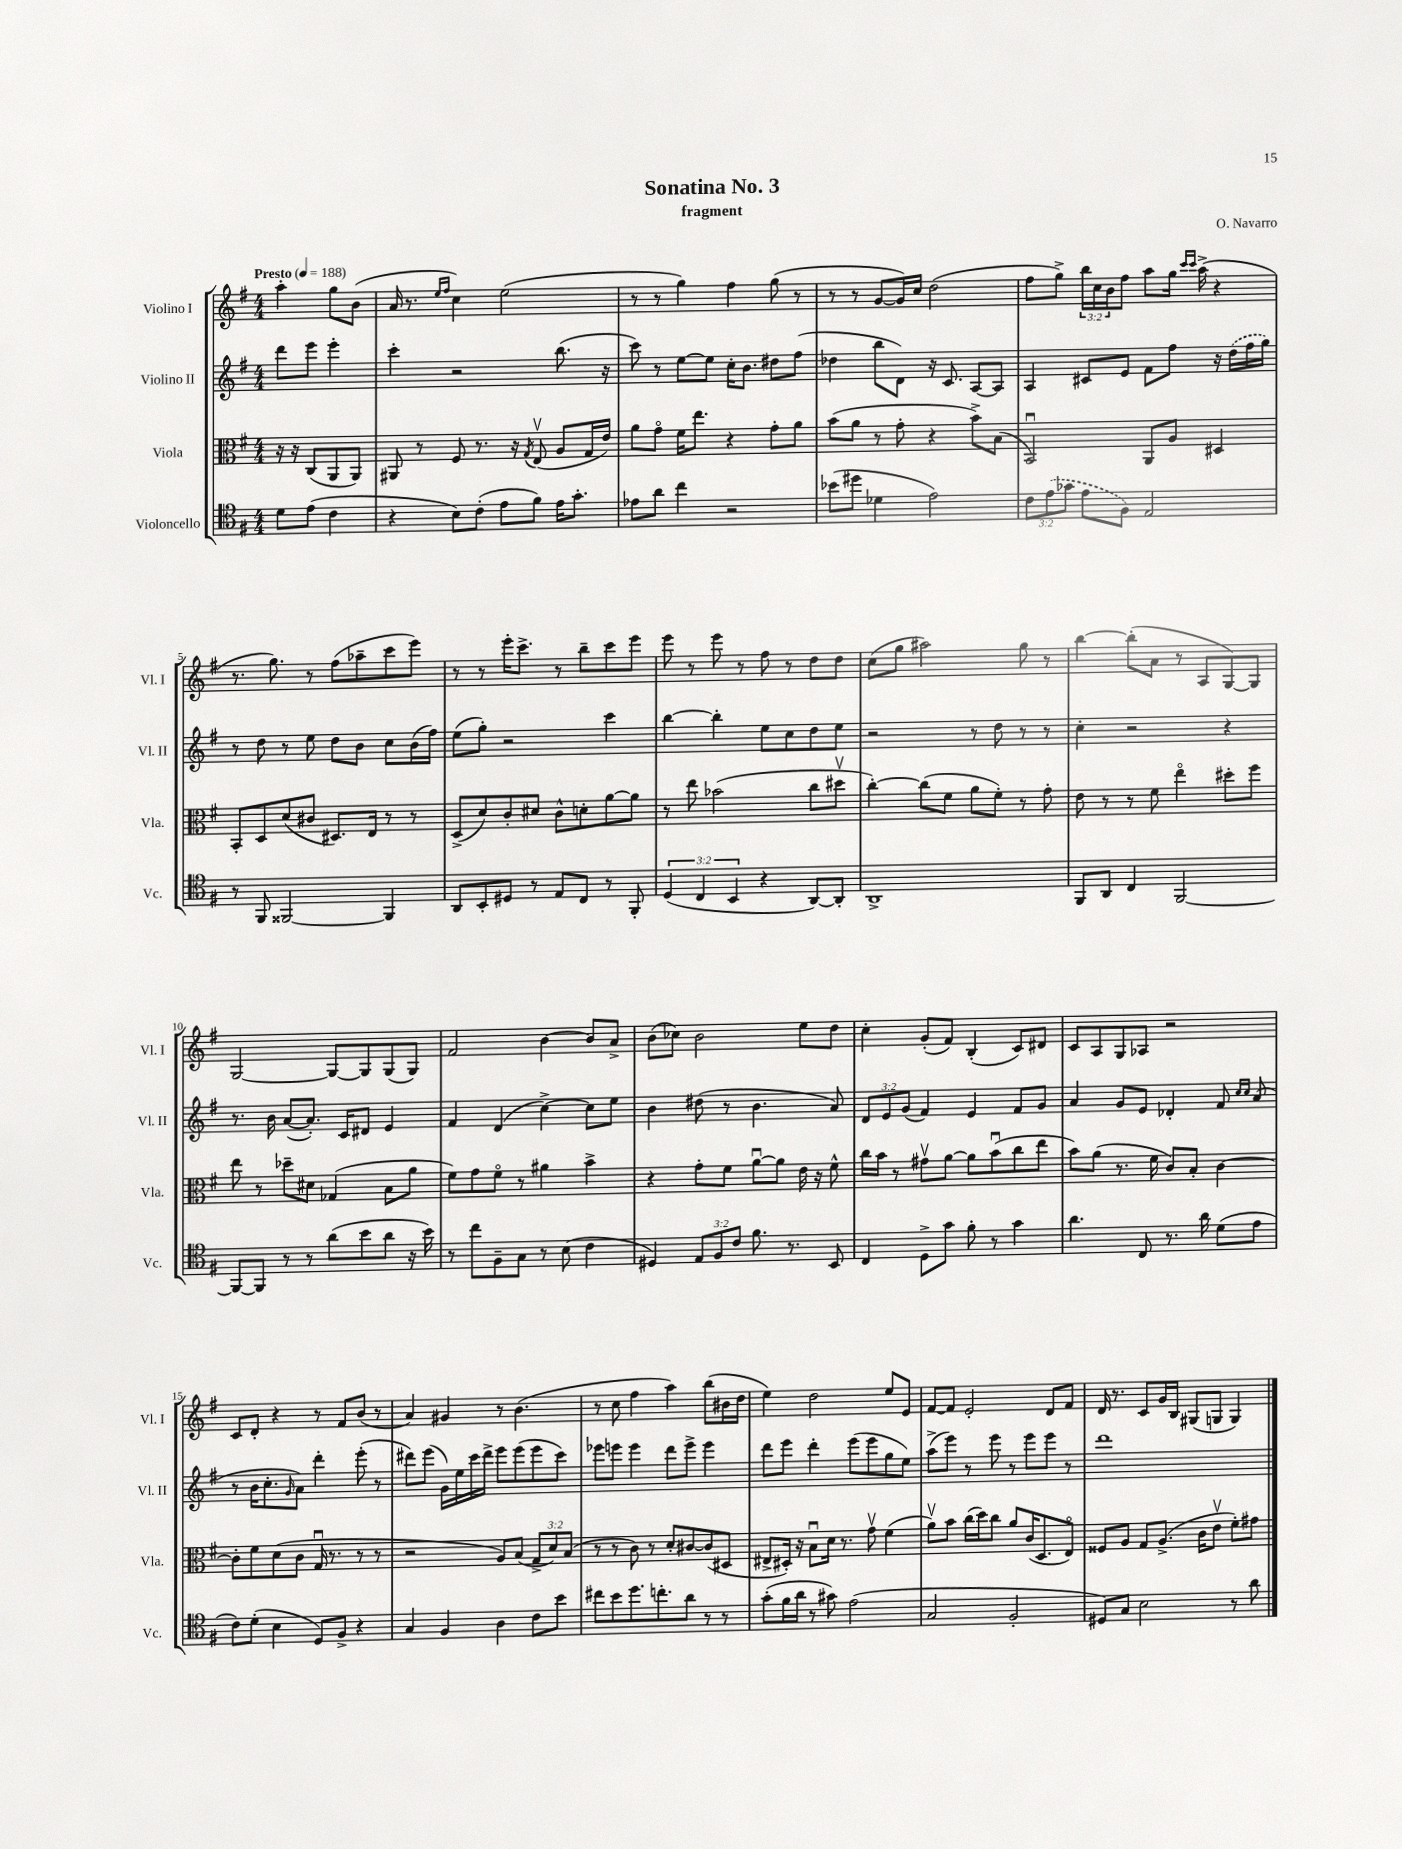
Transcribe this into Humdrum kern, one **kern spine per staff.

**kern	**kern	**kern	**kern
*part4	*part3	*part2	*part1
*staff4	*staff3	*staff2	*staff1
*I"Violoncello	*I"Viola	*I"Violino II	*I"Violino I
*I'Vc.	*I'Vla.	*I'Vl. II	*I'Vl. I
*clefC4	*clefC3	*clefG2	*clefG2
*k[f#]	*k[f#]	*k[f#]	*k[f#]
*M4/4	*M4/4	*M4/4	*M4/4
*MM188	*MM188	*MM188	*MM188
=	=	=	=
!	!	!	!LO:TX:a:B:t=Presto
8d\L	16r	8ddd\L	4aa'\
.	16r	.	.
(8e\J	(8C/L	8eee\J	.
4c\	8AA/	4eee'\	8gg\L
.	8AA/J)	.	(8b\J
=1	=1	=1	=1
4r	8AA#X/	4ccc'\	16a/
.	.	.	8.r
.	8r	.	.
.	.	.	16qqee/LL
.	.	.	16qqff#/JJ
8B\L)	8F#/	2r	4cc\)
(8c'\J	8.r	.	.
8e\L	.	.	(2ee\
.	16r	.	.
.	8qG/	.	.
8f#\J)	(8Ev/	.	.
16e\KL	8A/L	(8.bb\	.
8.g'\J	.	.	.
.	16G/L	.	.
.	16e/JJ)	16r	.
=2	=2	=2	=2
8e-X\L	8a\L	8ccc\)	8r
8a\J	8g\J	8r	8r
4cc\	16f#\KL	[8ee\L	4gg\)
.	8.ee\J	.	.
.	.	8ee\J]	.
2r	4r	16cc'\KL	4ff#\
.	.	8.b\J	.
.	8g'\L	8dd#X\L	(8gg\
.	8a\J	(8ff#\J	8r
=3	=3	=3	=3
(8b-X\L	(8b\L	4dd-X\	8r
8dd#X\J	8a\J	.	8r
4d-X\	8r	8bb\L	[8g/L
.	8g'\	8d\J)	16g/L])
.	.	.	16cc/JJ
2e\)	4r	16r	(2dd\
.	.	8.c/	.
.	8b^\L)	[8A/L	.
.	(8B\J	8A/J]	.
=4	=4	=4	=4
12c\L	2BBu/)	4A/	8ff#\L
(12e\	.	.	.
.	.	.	8gg^\J)
12g-X\J	.	.	.
8e\L	.	8c#X/L	24bb\LL
.	.	.	24cc\
.	.	.	24b\J
8F#\J)	.	8e/J	8ff#\J
2E/	8AA/L	8f#\L	8aa\L
.	8A/J	8ff#\J	16gg\Jk
.	.	.	16qqccc/LL
.	.	.	16qqccc/JJ
.	.	.	(16aa^\
.	4D#X/	16r	4r
.	.	(16dd\LL	.
.	.	16ff#\	.
.	.	16gg\JJ)	.
!!LO:LB:g=z
=5	=5	=5	=5
8r	8BB'/L	8r	8.r
8FF#/	8D/	8dd\	.
.	.	.	8.gg\)
[2FF##X/	(8d/	8r	.
.	8c#X/J	8ee\	8r
.	8.D#X/L)	8dd\L	(8ff#\L
.	.	8b\J	8aa-X~\
.	16E/Jk	.	.
4FF##/]	8r	8cc\L	8ccc\
.	8r	(16b\L	8eee\J)
.	.	16ff#\JJ)	.
=6	=6	=6	=6
8AA/L	(8D^/L	(8ee\L	8r
8BB'/	8d/)	8gg'\J)	8r
8D#X/J	8c'/	2r	16eee'\KL
.	.	.	8.ccc^\J
8r	8d#X/J	.	.
8E/L	8c^^\L	.	8r
8C/J	8dn'\	.	8bb~\L
8r	[8a\	4ccc\	8ccc\
8FF#'/	8a\J]	.	8eee\J
=7	=7	=7	=7
(6D/	8r	[4bb\	8eee\
.	8ee\	.	8r
6C/	.	.	.
.	(2b-X\	4bb'\]	8eee\
6BB/	.	.	.
.	.	.	8r
4r	.	8ee\L	8ff#\
.	.	8cc\	8r
[8AA/L)	8cc\L	8dd\	8dd\L
8AA'/J]	8dd#Xv\J	8ee\J	8dd\J
=8	=8	=8	=8
1AA^	[4cc'\)	2r	(8cc\L
.	.	.	8gg\J
.	(8cc\L]	.	2aa#X\)
.	8f#\J	.	.
.	8a\L	8r	.
.	8f#'\J)	8dd\	.
.	8r	8r	8gg\
.	8g'\	8r	8r
=9	=9	=9	=9
8FF#/L	8e\	4cc'\	[4bb\
8AA/J	8r	.	.
4C/	8r	2r	(8bb'\L]
.	8f#\	.	8a\J
[2FF#/	4ee\	.	8r
.	.	.	8A/L
.	8dd#X'\L	4r	[8G/)
.	8ff#\J	.	8G/J]
!!LO:LB:g=z
=10	=10	=10	=10
8FF#/L_	8ee\	8.r	[2G/
8FF#/J]	8r	.	.
.	.	16b\	.
8r	8dd-X~\L	([8a/L	.
8r	8d#X\J	8.a'/J])	.
(8a\L	(4G-X/	.	8G/L_
.	.	16c/KL	.
8b\	.	8d#X/J	8G/]
8a\J	8B\L	4e/	(8G/
16r	8a\J	.	8G/J)
16b\)	.	.	.
=11	=11	=11	=11
8r	8f#\L)	4f#/	2f#/
8cc\L	8g\	.	.
8F#~\	8f#\J	(4d/	.
8G\J	8r	.	.
8r	4a#X\	[4cc^\)	[4b\
(8B\	.	.	.
4c\	4b^\	8cc\L]	8b/L]
.	.	8ee\J	8a^/J
=12	=12	=12	=12
4D#X/)	4r	4b\	(8b\L
.	.	.	8cc-X\J)
12E/L	8g'\L	(8dd#X\	2b\
12F#/	.	.	.
.	8f#\J	8r	.
12c/J	.	.	.
8.f#\	[8au\L	4.b\	.
.	8a\J]	.	.
8.r	.	.	.
.	16e\	.	8ee\L
.	16r	.	.
8BB/	8f#^^\	8a/)	8dd\J
=13	=13	=13	=13
4C/	16cc\LL	12d/L	4cc'\
.	16b\JJ	.	.
.	.	12e/	.
.	8r	.	.
.	.	(12g/J	.
8D^\L	8g#Xv\L	4f#/)	(8g'/L
8g\J	[8a\J	.	8f#/J)
8f#'\	8a\L]	4e/	(4B'/
8r	(8bu\	.	.
4g\	8cc\	8f#/L	8c/L)
.	8ee\J	8g/J	8d#X/J
=14	=14	=14	=14
4.a\	8b\L)	4a/	8c/L
.	(8a\J	.	8A/
.	8.r	8g/L	8G/
8C/	.	8e/J	8A-X/J
.	16f#\	.	.
8.r	8c/L)	4d-X'/	2r
.	8B'/J	.	.
16a\	.	.	.
(8d\L	[4c\	8f#/	.
.	.	16qqcc/LL	.
.	.	16qqcc/JJ	.
8e\J	.	(8a/	.
!!LO:LB:g=z
=15	=15	=15	=15
8c\L)	8c'\L]	8r	8c/L
(8d'\J	8f#\	16b\KL	8d'/J
.	.	8.cc'\	.
4B\	(8d\	.	4r
.	.	16qqg/	.
.	8c\J	8a\J)	.
8D/L)	16Gu/	4ddd'\	8r
.	8.r	.	.
8F#^/J	.	.	8f#/L
4r	8r	(8eee'\	(8b/J
.	8r	8r	8r
=16	=16	=16	=16
4G/	2r	8ddd#X\L)	4a/)
.	.	(8eee\J	.
4F#/	.	16g\LL)	4g#X/
.	.	16ee\	.
.	.	16ccc\	.
.	.	16ddd#^\JJ	.
4A\	8A/L)	8eee\L	8r
.	(8B/J	(8eee\	(4.b\
8c\L	12G^/L	8eee\	.
.	12d/)	.	.
8b\J	.	8ccc\J)	.
.	(12B/J	.	.
=17	=17	=17	=17
8cc#X\L	8r	8eee-X\L	8r
8b\	8r	8eeen\J	8cc\
8.dd\	8c\)	4eee\	4ff#\
.	8r	.	.
8.ccn'\	.	.	.
.	8d'/L	8ddd\L	4aa\)
8a\J	[8c#X/	8eee^\J	.
8r	(8c#/]	4eee\	(8bb\L
8r	8D#X/J	.	16b#X\L
.	.	.	16dd\JJ
=18	=18	=18	=18
(8g'\L	8E#X^/L	8ddd\L	4ee\)
16f#\L	16D#X'/Jk)	8eee\J	.
16a\JJ	16r	.	.
8r	8Bu\L	4ddd'\	2dd\
8g#X\)	16d\Jk	.	.
.	8.r	.	.
(2e\	.	(8eee\L	.
.	8gv\	8eee\	.
.	(4f#\	8gg\	8ee/L
.	.	8ee\J)	8e/J
=19	=19	=19	=19
2G/	8av\L)	(8aa^\L	[8f#/L
.	8b\J	8eee\J)	8f#/J]
.	(16cc\LL	8r	2e'/
.	16dd\J)	.	.
.	8cc\J	8eee\	.
2F#'/	8a/L	8r	.
.	(16c/K	8eee\L	.
.	8.D/	.	.
.	.	8eee\J	8d/L
.	8E/J)	8r	8f#/J
=20	=20	=20	=20
8D#X/L)	8F##X/L	1ddd	16d/
.	.	.	8.r
8G/J	8A/J	.	.
2B\	8G/L	.	8c/L
.	(8.A^/J	.	16g/L
.	.	.	16B/JJ
.	.	.	(8G#X/L
.	16c\KL	.	.
.	8ev\J	.	8Gn/J
8r	8f#'\L)	.	4G/)
8a\	8g#X\J	.	.
==	==	==	==
*-	*-	*-	*-
